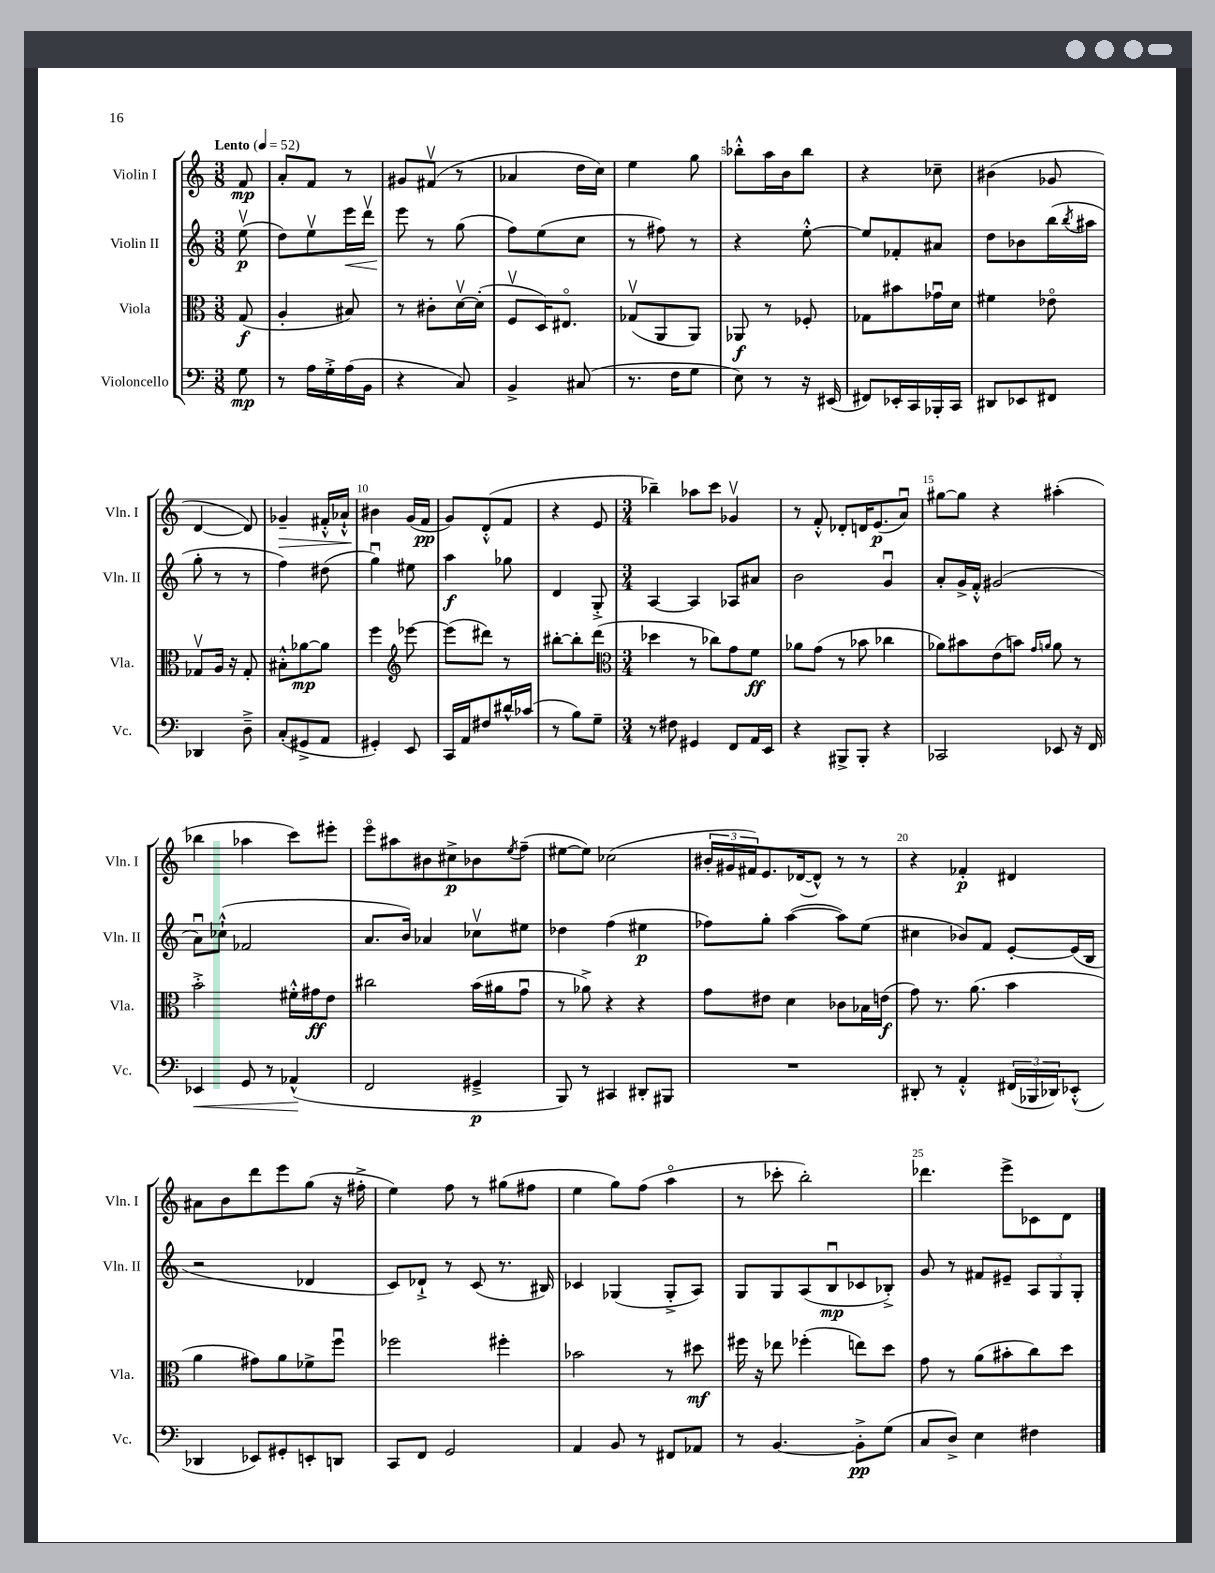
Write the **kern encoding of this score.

**kern	**kern	**kern	**kern
*staff4	*staff3	*staff2	*staff1
*clefF4	*clefC3	*clefG2	*clefG2
*k[]	*k[]	*k[]	*k[]
*M3/8	*M3/8	*M3/8	*M3/8
*MM52	*MM52	*MM52	*MM52
8G\	(8G/	(8eev\	8f/
=	=	=	=
8r	4A'/	8dd\L)	8a'/L
16A\LL	.	8eev\	8f/J
16G'^\	.	.	.
(16A\	8B#/)	16eee\L	8r
16BB\JJ	.	16dddv\JJ	.
=	=	=	=
4r	8r	8eee\	8g#/L
.	8c#'\L	8r	(8f#v/J
8C/)	[16dv\L	(8gg\	8r
.	(16d'\]JJ	.	.
=	=	=	=
4BB^/	8Fv/L	8ff\L)	4a-/
.	16D/K)	(8ee\	.
.	8.E#o/J	.	.
(8C#/	.	8cc\J	16dd\LL
.	.	.	16cc\JJ)
=	=	=	=
8.r	(8G-v/L	8r	4ee\
.	8AA/	8ff#\)	.
16F\LK	.	.	.
8G\J	8AA/J)	8r	8gg\
=	=	=	=
8E\)	8AA-/	4r	8bb-'^^\L
8r	8r	.	16aa\L
.	.	.	16b\J
16r	8F-'/	[8ee'^^\	8bb-\J
(16EE#/	.	.	.
=	=	=	=
8FF#/L)	8G-\L	8ee/]L	4r
16EE-'/L	8b#\	8f-'/	.
16CC/	.	.	.
16BBB-'/	16g-u\L	8a#/J	8cc-~\
16CC/JJ	16d\JJ	.	.
=	=	=	=
8DD#/L	4f#\	8dd\L	(4b#\
8EE-/	.	8b-\	.
8FF#/J	8e-o\	(16bb\L	8g-/
.	.	8qbb/	.
.	.	16aa#\JJ	.
=	=	=	=
4DD-/	8G-v/L	8gg'\	[4d/
.	16A/Jk	8r	.
.	16r	.	.
8D~^\	8G-'/	8r	8d/])
=	=	=	=
(8C'/L	8B#'^^\L	4ff\)	4g-~/
8GG#^/	[8a-\	.	.
8AA/J	8a-\]J	(8dd#\	16f#'^^/LL
.	.	.	16a-`^^/JJ
=	=	=	=
4GG#'/)	4ff\	4ggu\)	4b#\
*	*clefG2	*	*
8EE/	[8eee-\	8ee#\	(16g/LL
.	.	.	16f/JJ
=	=	=	=
16CC/LL	(8eee-\]L	4aa\	8g/L)
16AA/J	.	.	.
8F#/	8ddd#\J)	.	(8d'^^/
16d#^^/L	8r	8gg-\	8f/J
(16c-/JJ	.	.	.
=	=	=	=
8r	[8bb#'\L	4d/	4r
8B\L)	8bb#'\]	.	.
8G~\J	(8ddd\J	8G'^/	8e/
=	=	=	=
*	*clefC3	*	*
*M3/4	*M3/4	*M3/4	*M3/4
8r	4dd-\	[4A/	4bb-~\)
8F#\	.	.	.
4GG#/	8r	4A/]	8aa-\L
.	8cc-\L)	.	8ccc\J
8FF/L	8g\	8A-/L	4g-v/
16AA/L	8f\J	8a#/J	.
16EE/JJ	.	.	.
=	=	=	=
4r	8a-\L	2b\	8r
.	(8g\J	.	8f'^^/
8BBB#^/L	8r	.	8d-'/L
8BBB#'/J	8b-\	.	16d/K
.	.	.	(8.e/
4r	4cc-\	4gu/	.
.	.	.	8au/J)
=	=	=	=
2CC-/	8a-\L)	8a'/L	[8gg#\L
.	8b#\	16g^/L	8gg#\]J
.	.	16f'^^/JJ	.
.	(8e\	(2g#/	4r
.	8b\J)	.	.
.	16qqg/LL	.	.
.	16qqa/JJ	.	.
8EE-/	8a\	.	(4aa#'\
16r	8r	.	.
16FF/	.	.	.
=	=	=	=
4EE-/	2b'^\	8au\L)	4bb-\
.	.	(8cc-`^^\J	.
8GG/	.	2f-/	4aa-\
8r	.	.	.
(4AA-^^/	16f#'^^\LL	.	8ccc\L)
.	16g#\J	.	.
.	8e\J	.	8eee#'\J
=	=	=	=
2FF/	2cc#\	8.a/L	8eeeo\L
.	.	.	8aa#\
.	.	16b/Jk)	.
.	.	4a-/	8b#\
.	.	.	8cc#^\
4GG#~^/	(16b\LL	8cc-v\L	8b-\
.	16a#\J	.	.
.	.	.	8qee/
.	8gu\J	8ee#\J	(8ff~\J
=	=	=	=
8BBB/)	8r	4dd-\	[8ee#\L
8r	8a-^\)	.	8ee#\]J)
4CC#/	4r	(4ff\	(2cc-\
8DD#'/L	4r	4ee#\	.
8BBB#/J	.	.	.
=	=	=	=
2.r	8g\L	8ff-\L)	24b#'/LL
.	.	.	24g#/
.	.	.	24f#/J)
.	8e#\J	8gg'\J	8.e/
.	4d\	([4aa\	.
.	.	.	([16d-/k
.	.	.	8d-^^/]J)
.	8c-\L	8aa\]L)	8r
.	16B-\L	(8ee\J	8r
.	(16e\JJ	.	.
=	=	=	=
8DD#'/	8g\)	4cc#\	4r
8r	8.r	.	.
4AA'^^/	.	8b-/L)	4f-'/
.	(8.a\	.	.
.	.	8f/J	.
(24FF#/LL	4b\	[8e'/L	4d#/
24BBB-/	.	.	.
24DD-/J)	.	.	.
(8EE-'^^/J	.	(16e/]L	.
.	.	16B/JJ	.
=	=	=	=
4DD-/	4a\	2r	8a#\L
.	.	.	8b\
8EE-/L)	8g#\L)	.	8ddd\
8GG#'/	8a\	.	8eee\
8EE'/	8f-^\	4d-/	(8gg\J
8DD/J	8ffu\J	.	16r
.	.	.	16ff#'^\
=	=	=	=
8CC/L	2ff-\	8c/L)	4ee\)
8FF/J	.	8d-`^/J	.
2GG/	.	8r	8ff\
.	.	(8c/	8r
.	4ff#'\	8.r	(8gg#\L
.	.	.	8ff#\J
.	.	16B#/)	.
=	=	=	=
4AA/	2b-\	4c-/	4ee\
8BB/	.	(4G-/	8gg\L)
8r	.	.	(8ff\J
8FF#/L	8r	8G-'^/L	4aao\
8AA-/J	8dd#\	8A/J)	.
=	=	=	=
8r	16ff#\	8G/L	8r
.	16r	.	.
[4.BB/	8ee-\	8G/	8ccc-'\
.	(4ff-'\	(8A/	2bb'\)
.	.	8Bu/	.
8BB'^\]L	8ee\L)	8c-/	.
(8G\J	8dd\J	8B-'^/J)	.
=	=	=	=
8C/L	8g\	8g/	4.ddd-\
8D^/J)	8r	8r	.
4E\	(8a\L	8f#/L	.
.	8b#'\	8e#~/J	8eee^\L
4F#\	8cc\)	12A/L	8c-\
.	.	12G/	.
.	8dd\J	.	8d\J
.	.	12G'/J	.
==	==	==	==
*-	*-	*-	*-
